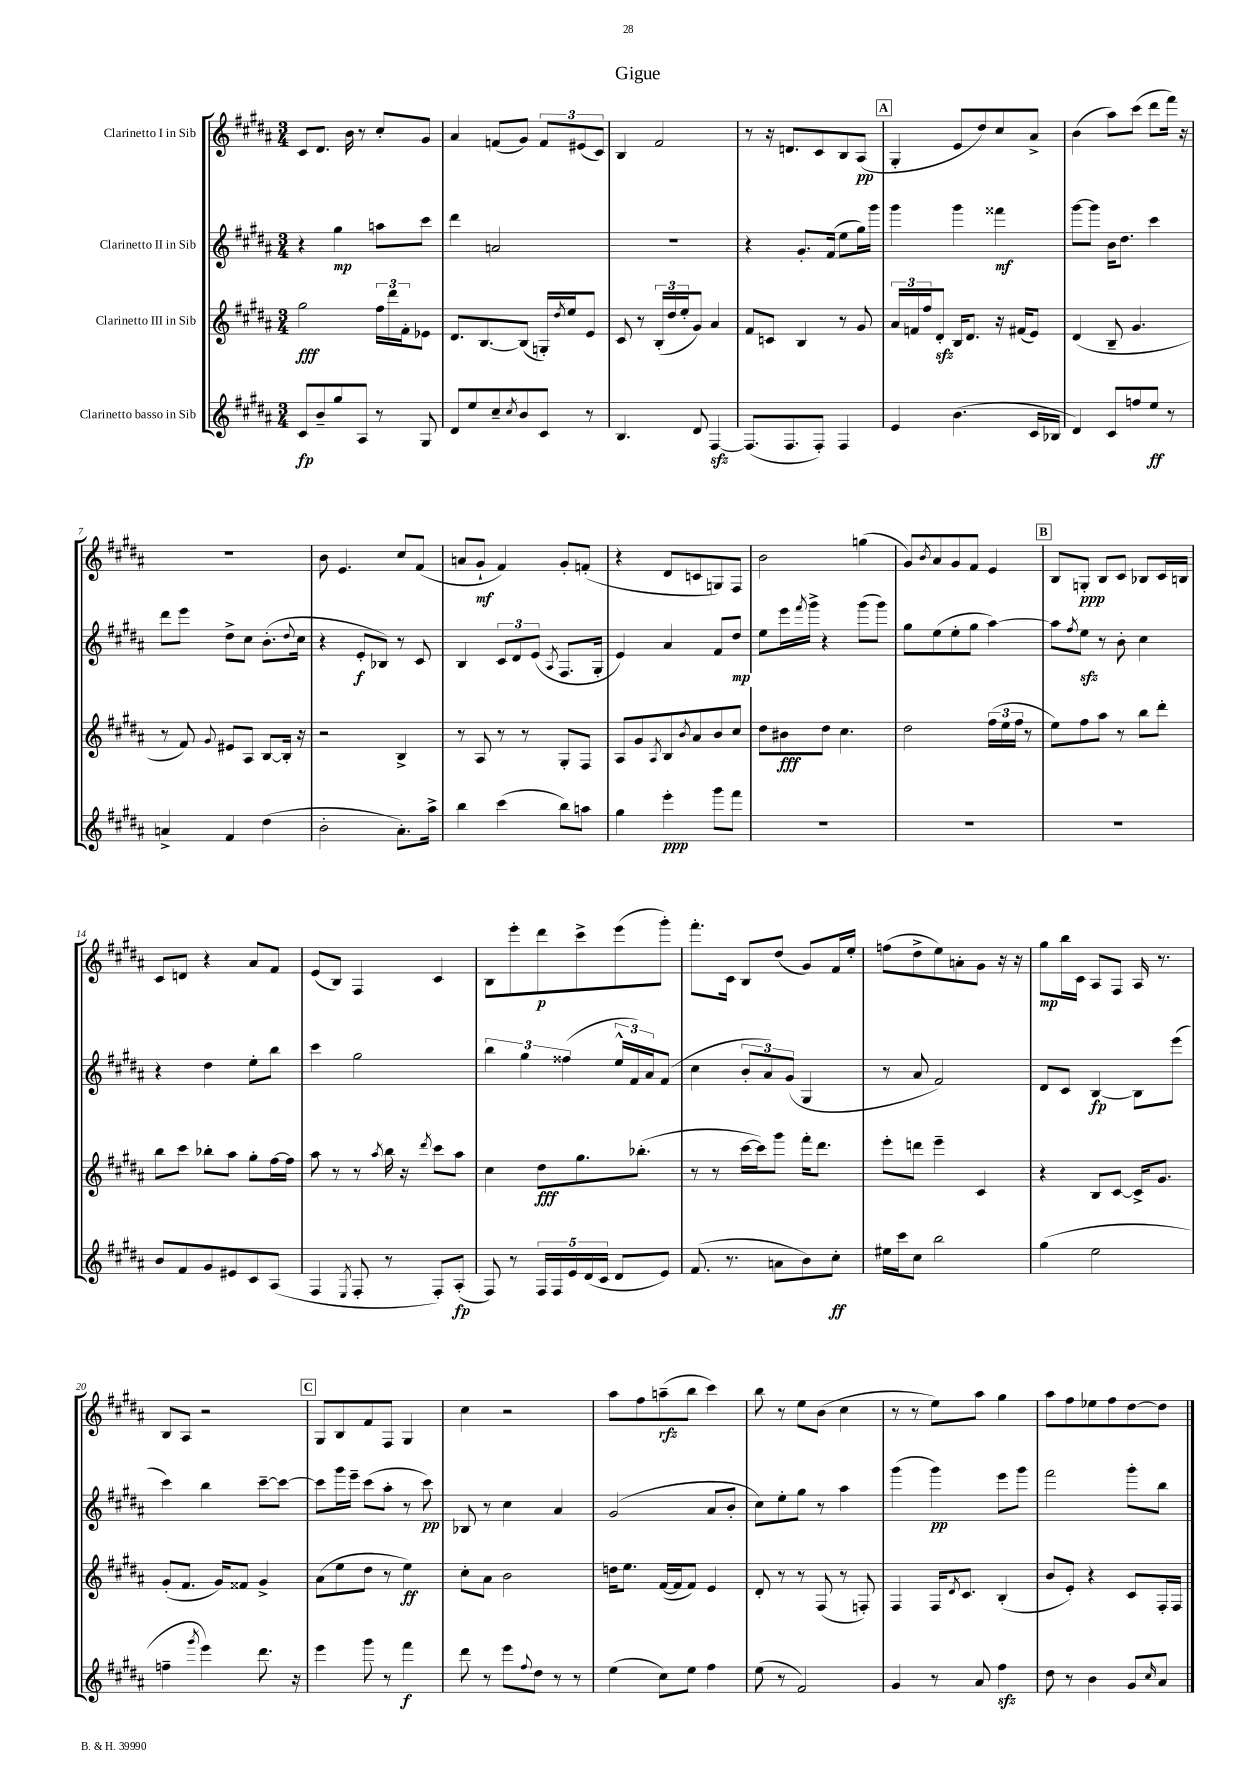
\header { title = "Gigue" }
<<
\new StaffGroup <<
\new Staff = "s0" \with { instrumentName = "Clarinetto I in Sib" } {
    \clef treble \key b \major \numericTimeSignature \time 3/4
    cis'8 dis'8. b'16 r8 cis''8-. gis'8 |
    ais'4 f'8( gis'8) \tuplet 3/2 { f'8 eis'8( cis'8) } |
    b4 fis'2 |
    r8 r16 d'8. cis'8 b8 ais8\pp( |
    \mark \markup { \box "A" } gis4-. e'8 dis''8) cis''8 ais'8-> |
    b'4( ais''8) cis'''8( dis'''8 fis'''16) r16 |
    R2. |
    b'8 e'4. cis''8 fis'8( |
    a'8 gis'8-!\mf fis'4) gis'8-. f'8-.( |
    r4 dis'8 c'8 g8) fis8 |
    b'2 g''4( |
    gis'8) \acciaccatura { b'8 } ais'8 gis'8 fis'8 e'4 |
    \mark \markup { \box "B" } b8 g8-.\ppp b8 cis'8 bes8 cis'16 b16 |
    cis'8 d'8 r4 ais'8 fis'8 |
    e'8( b8) fis4 cis'4 |
    b8 e'''8-. dis'''8\p cis'''8-> e'''8( gis'''8-.) |
    fis'''8.-. cis'16 b8 dis''8( gis'8) fis'16 e''16-. |
    f''8( dis''8-> e''8) a'8-. gis'8 r16 r16 |
    gis''8\mp b''16 cis'16 ais8 fis8 ais16 r8. |
    b8 ais8 r2 |
    \mark \markup { \box "C" } gis8 b8 fis'8 fis8 gis4 |
    cis''4 r2 |
    ais''8 fis''8 a''8--\rfz( b''8 cis'''4) |
    b''8 r8 e''8 b'8( cis''4 |
    r8 r8 e''8) ais''8 gis''4 |
    ais''8 fis''8 ees''8 fis''8 dis''8~ dis''8 \bar "|." |
}
\new Staff = "s1" \with { instrumentName = "Clarinetto II in Sib" } {
    \clef treble \key b \major \numericTimeSignature \time 3/4
    r4 gis''4\mp a''8 cis'''8 |
    dis'''4 a'2 |
    R2. |
    r4 gis'8.-. fis'16( e''8 gis''16) gis'''16 |
    \mark \markup { \box "A" } gis'''4 gis'''4 fisis'''4\mf |
    gis'''8~ gis'''8 b'16 dis''8. cis'''4 |
    dis'''8 e'''8 dis''8-> cis''8 b'8.-.( \appoggiatura { dis''8 } cis''16 |
    r4 e'8-.\f bes8) r8 cis'8 |
    b4 \tuplet 3/2 { cis'8 dis'8 e'8( } \acciaccatura { ais8 } fis8. gis16-. |
    e'4) ais'4 fis'8 dis''8\mp |
    e''8 e'''16 \acciaccatura { fis'''8 } gis'''16-> r4 gis'''8( gis'''8) |
    gis''8 e''8( e''8-. gis''8 ais''4~) |
    \mark \markup { \box "B" } ais''8 \acciaccatura { fis''8 } e''8\sfz r8 b'8-. cis''4 |
    r4 dis''4 e''8-. b''8 |
    cis'''4 gis''2 |
    \tuplet 3/2 { b''4 gis''4 fisis''4( } \tuplet 3/2 { e''16-^ fis'16) ais'16 } fis'8( |
    cis''4 \tuplet 3/2 { b'8-. ais'8) gis'8( } gis4 |
    r8 ais'8 fis'2) |
    dis'8 cis'8 b4~\fp b8 e'''8( |
    cis'''4) b''4 cis'''8~-- cis'''8~ |
    \mark \markup { \box "C" } cis'''8 gis'''16 e'''16-- cis'''8( ais''8-. r8 cis'''8\pp) |
    bes8 r8 cis''4 ais'4 |
    gis'2( ais'8 b'8-. |
    cis''8) e''8-. gis''8 r8 ais''4 |
    gis'''4( gis'''4\pp) e'''8 gis'''8 |
    fis'''2 gis'''8-. b''8 \bar "|." |
}
\new Staff = "s2" \with { instrumentName = "Clarinetto III in Sib" } {
    \clef treble \key b \major \numericTimeSignature \time 3/4
    gis''2\fff \tuplet 3/2 { fis''16 dis'''16 fis'16-. } ees'8 |
    dis'8. b8.~ b8( g16-.) \acciaccatura { dis''8 } e''16 e'8 |
    cis'8 r8 \tuplet 3/2 { b16-.( dis''16 e''16-. } gis'8) ais'4 |
    fis'8 c'8 b4 r8 gis'8 |
    \mark \markup { \box "A" } \tuplet 3/2 { ais'16 f'16 fis''16 } dis'8-.\sfz b16 dis'8. r16 fis'16( e'8) |
    dis'4( b8-- gis'4. |
    r8 fis'8) \appoggiatura { gis'8 } eis'8 ais8 b8~ b16-. r16 |
    r2 b4-> |
    r8 ais8 r8 r8 gis8-. fis8 |
    ais8 gis'8 \acciaccatura { ais8 } b8 \acciaccatura { b'8 } ais'8 b'8 cis''8 |
    dis''8 bis'8\fff dis''8 cis''4. |
    dis''2 \tuplet 3/2 { fis''16( e''16 fis''16 } r8 |
    \mark \markup { \box "B" } e''8) fis''8 ais''8 r8 b''8 dis'''8-. |
    b''8 cis'''8 bes''8-. ais''8 gis''8-. fis''16~ fis''16 |
    ais''8 r8 r8 \acciaccatura { ais''8 } b''16 r16 \acciaccatura { dis'''8 } cis'''8 ais''8 |
    cis''4 dis''8\fff gis''8. bes''8.-.( |
    r8 r8 cis'''16~ cis'''16) gis'''8 fis'''16-. dis'''8. |
    e'''8-. d'''8 e'''4-- cis'4 |
    r4 b8 cis'8~ cis'16-> gis'8. |
    gis'8-.( fis'8. gis'16) fisis'8 gis'4-> |
    \mark \markup { \box "C" } ais'8( e''8 dis''8 r8 e''4\ff) |
    cis''8-. ais'8 b'2 |
    d''16 e''8. fis'16~( fis'16 fis'8) e'4 |
    dis'8-. r8 r8 fis8( r8 f8-.) |
    fis4 fis16 \acciaccatura { dis'8 } cis'8. b4-.( |
    b'8 e'8-.) r4 cis'8 fis16-. fis16 \bar "|." |
}
\new Staff = "s3" \with { instrumentName = "Clarinetto basso in Sib" } {
    \clef treble \key b \major \numericTimeSignature \time 3/4
    cis'8\fp b'8-- gis''8 ais8 r8 gis8 |
    dis'8 e''8 cis''8-- \acciaccatura { cis''8 } b'8 cis'8 r8 |
    b4. dis'8 fis4~\sfz |
    fis8.( fis8. fis8-.) fis4 |
    \mark \markup { \box "A" } e'4 b'4.( cis'16 bes16 |
    dis'4) cis'8 f''8 e''8\ff r8 |
    a'4-> fis'4 dis''4( |
    b'2-. ais'8.-.) ais''16-> |
    b''4 cis'''4( b''8) a''8 |
    gis''4 e'''4-.\ppp gis'''8 fis'''8 |
    R2. |
    R2. |
    \mark \markup { \box "B" } R2. |
    b'8 fis'8 gis'8 eis'8 cis'8 ais8( |
    fis4 \acciaccatura { e8 } fis8-. r8 fis8-.) ais8-.\fp( |
    fis8) r8 \tuplet 5/4 { fis16 fis16 e'16 dis'16( cis'16 } dis'8 e'8) |
    fis'8.( r8. a'8 b'8) cis''8-.\ff |
    eis''16 cis'''16 cis''8 b''2 |
    gis''4( e''2 |
    f''4-- \acciaccatura { gis'''8 } e'''4) dis'''8. r16 |
    \mark \markup { \box "C" } e'''4 gis'''8 r8 fis'''4\f |
    dis'''8 r8 e'''8 \appoggiatura { fis''8 } dis''8 r8 r8 |
    e''4( cis''8) e''8 fis''4 |
    e''8( r8 fis'2) |
    gis'4 r8 ais'8 fis''4\sfz |
    dis''8 r8 b'4 gis'8 \grace { cis''16 } ais'8 \bar "|." |
}
>>
>>
